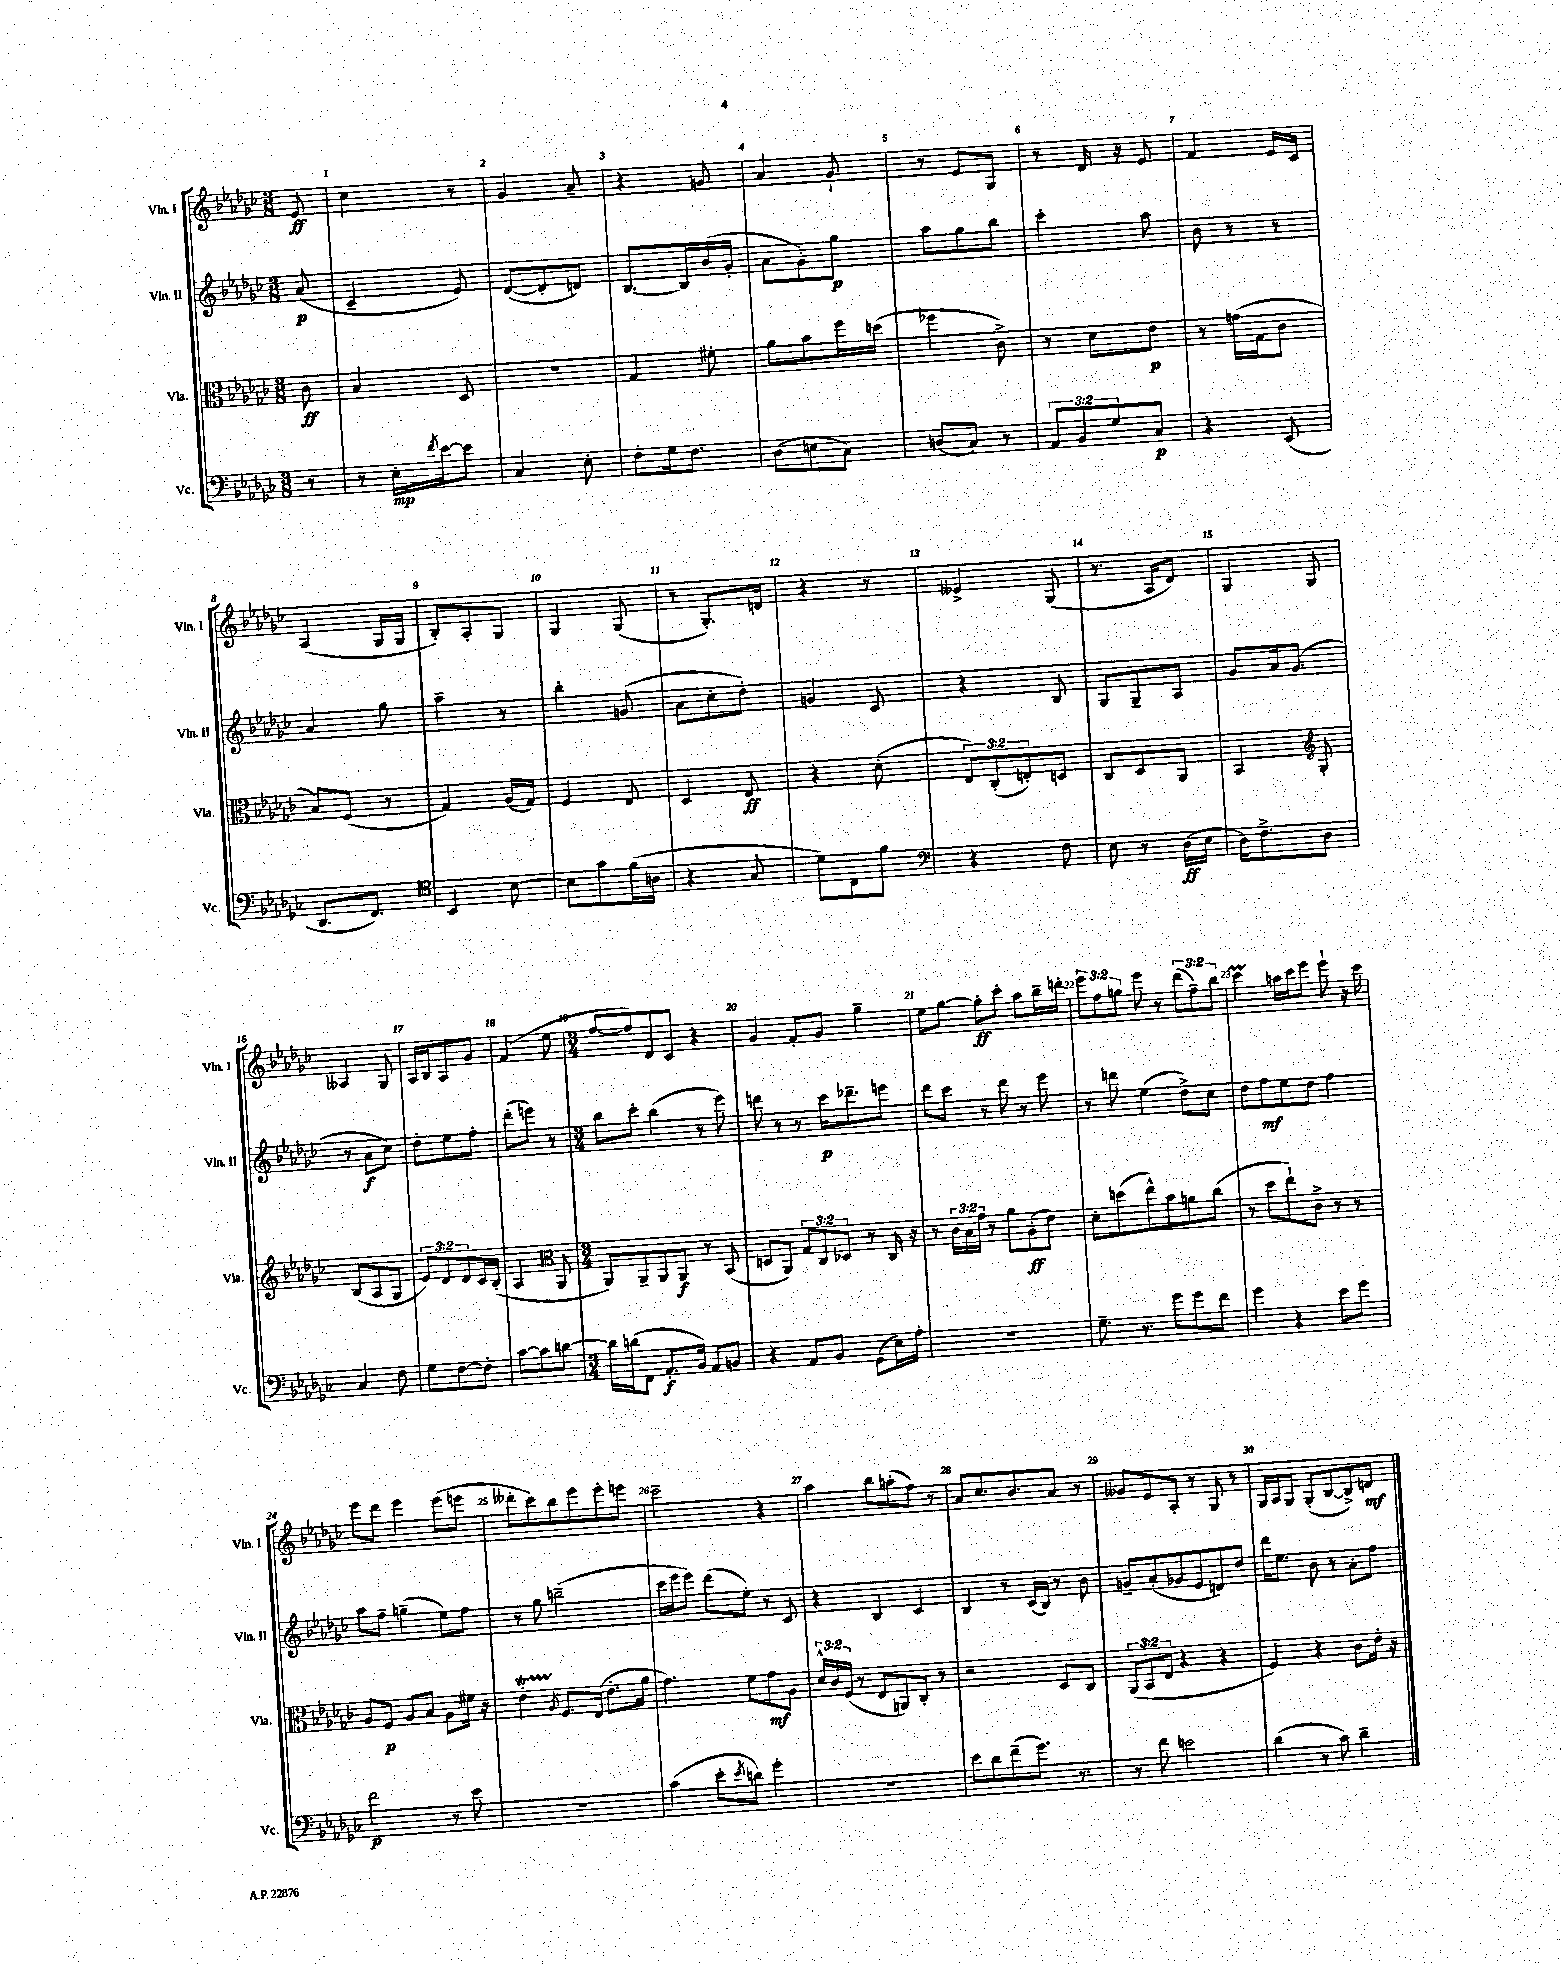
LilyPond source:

<<
\new StaffGroup <<
\new Staff = "s0" \with { instrumentName = "Vln. I" shortInstrumentName = "Vln. I" } {
    \clef treble \key ges \major \numericTimeSignature \time 3/8 \override Staff.TupletNumber.text = #tuplet-number::calc-fraction-text \partial 8
    ees'8\ff |
    ces''4 r8 |
    ges'4 aes'8-- |
    r4 g'8 |
    aes'4 ges'8-! |
    r8 ees'8 ges8 |
    r8 des'16 r16 ees'8 |
    f'4 ees'16 ces'16 |
    aes4( ges16 ges16 |
    bes8-.) aes8-. ges8 |
    ges4 ges8( |
    r8 ges8.-.) d'16 |
    r4 r8 |
    eeses'4-> ges8( |
    r8. aes16 des'8) |
    ges4 ges8 |
    aeses4 ges8 |
    aes16 bes16 aes8 ges'8 |
    f'4( ees''8 |
    \numericTimeSignature \time 3/4 f''8~ f''8) des'8 ces'8 r4 |
    ges'4 f'8-. ges'8 ges''4-- |
    ees''8 ges''8~ ges''8-.\ff ces'''8-. aes''8 bes''16-- d'''16-. |
    \tuplet 3/2 { ees'''8 f''8 g''8 } ees'''8 r8 \tuplet 3/2 { des'''8( f''8--) bes''8 } |
    ces'''4\prall a''16 ces'''16 ees'''8 ees'''8-! r16 ces'''16 |
    ees'''8 des'''8 ees'''4 ees'''8( e'''8 |
    deses'''8-. ces'''8) bes''8 ees'''8 ees'''8-. e'''8 |
    ces'''2-- r4 |
    aes''4 bes''8 a''8-.( f''8) r8 |
    aes'8 ces''8. bes'8. aes'8 r8 |
    geses'8 ees'8 aes8-. r8 ges8 r8 |
    ges16 aes16 ges8 ges8-.( bes8~ bes8->) d'8\mf \bar "|." |
}
\new Staff = "s1" \with { instrumentName = "Vln. II" shortInstrumentName = "Vln. II" } {
    \clef treble \key ges \major \numericTimeSignature \time 3/8 \partial 8
    aes'8\p( |
    ces'4-- ees'8) |
    des'8~( des'8-. d'8) |
    bes8.~ bes16 bes'16( ges'16-. |
    aes'8 ges'8-.) ges''8\p |
    aes''8 ges''8 bes''8 |
    ces'''4-. aes''8 |
    bes'8 r8 r8 |
    aes'4 ges''8 |
    aes''4-- r8 |
    bes''4-. g'8( |
    aes'8 ces''8-. des''8-.) |
    g'4 ces'8 |
    r4 bes8 |
    ges8 ges8-- aes8 |
    ges'8 aes'16 ges'8.( |
    r8 aes'8\f ces''8) |
    des''8-. ees''8 f''8-. |
    des'''8-.( e'''8) r8 |
    \numericTimeSignature \time 3/4 bes''8 ces'''8-. bes''4( r8 ees'''8) |
    d'''8 r8 r8 ces'''16\p des'''8.-- e'''8 |
    des'''8 ces'''8 r8 des'''8 r8 ees'''8 |
    r8 d'''8 ees''4( des''8->) ces''8 |
    des''8 f''8\mf ees''8 des''8 f''4 |
    aes''8 f''8-- g''4--( ees''8) f''8 |
    r8 ges''8 b''2--( |
    ces'''16 ees'''16 ees'''8) des'''8( ees''8-.) r8 ces'8 |
    r4 bes4 ces'4 |
    bes4 r8 ces'16( bes16) r8 bes'8 |
    g'8-- aes'8-.( ges'8 ees'8 d'8) des''8 |
    des'''16 ees''8. bes'8 r8 aes'8-. f''8 \bar "|." |
}
\new Staff = "s2" \with { instrumentName = "Vla." shortInstrumentName = "Vla." } {
    \clef alto \key ges \major \numericTimeSignature \time 3/8 \override Staff.TupletNumber.text = #tuplet-number::calc-fraction-text \partial 8
    ces'8\ff |
    bes4 des8 |
    r4. |
    ges4 fis'8-. |
    aes'8 bes'8 f''16 d''16( |
    fes''4 ces'8->) |
    r8 des'8 ees'8\p |
    r8 g'16( ges16 ces'8 |
    bes8) f8( r8 |
    ges4) aes16( ges16) |
    f4 ees8 |
    des4 ees8\ff |
    r4 des'8-.( |
    \tuplet 3/2 { ees8) ces8-.( e8-.) } d8 |
    ces8 des8 aes,8 |
    bes,4 \clef treble ges8-. |
    bes8( aes8 ges8 |
    \tuplet 3/2 { ees'8) des'8 des'8 } ces'16 bes16-.( |
    aes4 \clef alto aes,8 |
    \numericTimeSignature \time 3/4 aes,8) aes,8-- aes,8 aes,8\f r8 bes,8( |
    d8 aes,8) \tuplet 3/2 { ges8 ces8 des8 } r8 ces16 r16 |
    r8 \tuplet 3/2 { ces'16 bes16 ges'16 } r8 aes'8 aes8-.\ff( ees'8) |
    des'8-. d''8( ees''8-^) bes'8 a'8 ces''8( |
    r8 des''8 ees''8-!) ces'8-> r8 r8 |
    aes8 f8\p aes8 bes8 aes8 fis'16 r16 |
    ees'4-.\startTrillSpan \acciaccatura { aes8 } f8.\stopTrillSpan ees16( ees'8.-. aes'16 |
    ges'4.) f'8 ges'8\mf aes8 |
    \tuplet 3/2 { des'16-^ ces'16 f16( } r8 ees8 a,8) ces8-. r8 |
    r2 des8 ces8 |
    \tuplet 3/2 { aes,8( bes,8 ees8 } r4 r4 |
    f4) r4 ces'8 ees'16-. r16 \bar "|." |
}
\new Staff = "s3" \with { instrumentName = "Vc." shortInstrumentName = "Vc." } {
    \clef bass \key ges \major \numericTimeSignature \time 3/8 \override Staff.TupletNumber.text = #tuplet-number::calc-fraction-text \partial 8
    r8 |
    r8 ees16-.\mp \acciaccatura { f'8 } ees'16~ ees'8 |
    ces4 ees8-. |
    f8-. ges16 f8. |
    des8( e8 ces8) |
    d8( ces8) r8 |
    \tuplet 3/2 { aes,8 bes,8 ges8 } ces8\p |
    r4 ees,8( |
    des,8. f,8.) |
    \clef tenor bes,4 bes8~ |
    bes8 ges'8 f'16( a16 |
    r4 ges8 |
    des'8) ces8 f'8 |
    \clef bass r4 f8 |
    ees8 r8 des16\ff( ees16 |
    des16) f8.-> des8 |
    ces4 f8 |
    ges8 f8~ f8-. |
    ces'8~ ces'8 d'8~ |
    \numericTimeSignature \time 3/4 d'16 d'16( f,8 aes,8.-.\f bes,16) aes,8 b,8 |
    r4 aes,8 bes,8 ges,8( ees16) aes16-. |
    R2. |
    ges8.-- r8. ges'8 ges'8 f'8 |
    ges'4 r4 ees'8 ges'8 |
    f'2\p r8 ees'8 |
    R2. |
    ces'4( ees'8-. \acciaccatura { ees'8 } d'8) ges'4-. |
    R2. |
    ees'8 des'8 f'8--( ges'8.) r8. |
    r8 f'8 e'2 |
    des'4( r8 ces'8) des'4-- \bar "|." |
}
>>
>>
\layout { \context { \Score \override BarNumber.break-visibility = ##(#f #t #t) barNumberVisibility = #all-bar-numbers-visible } }
